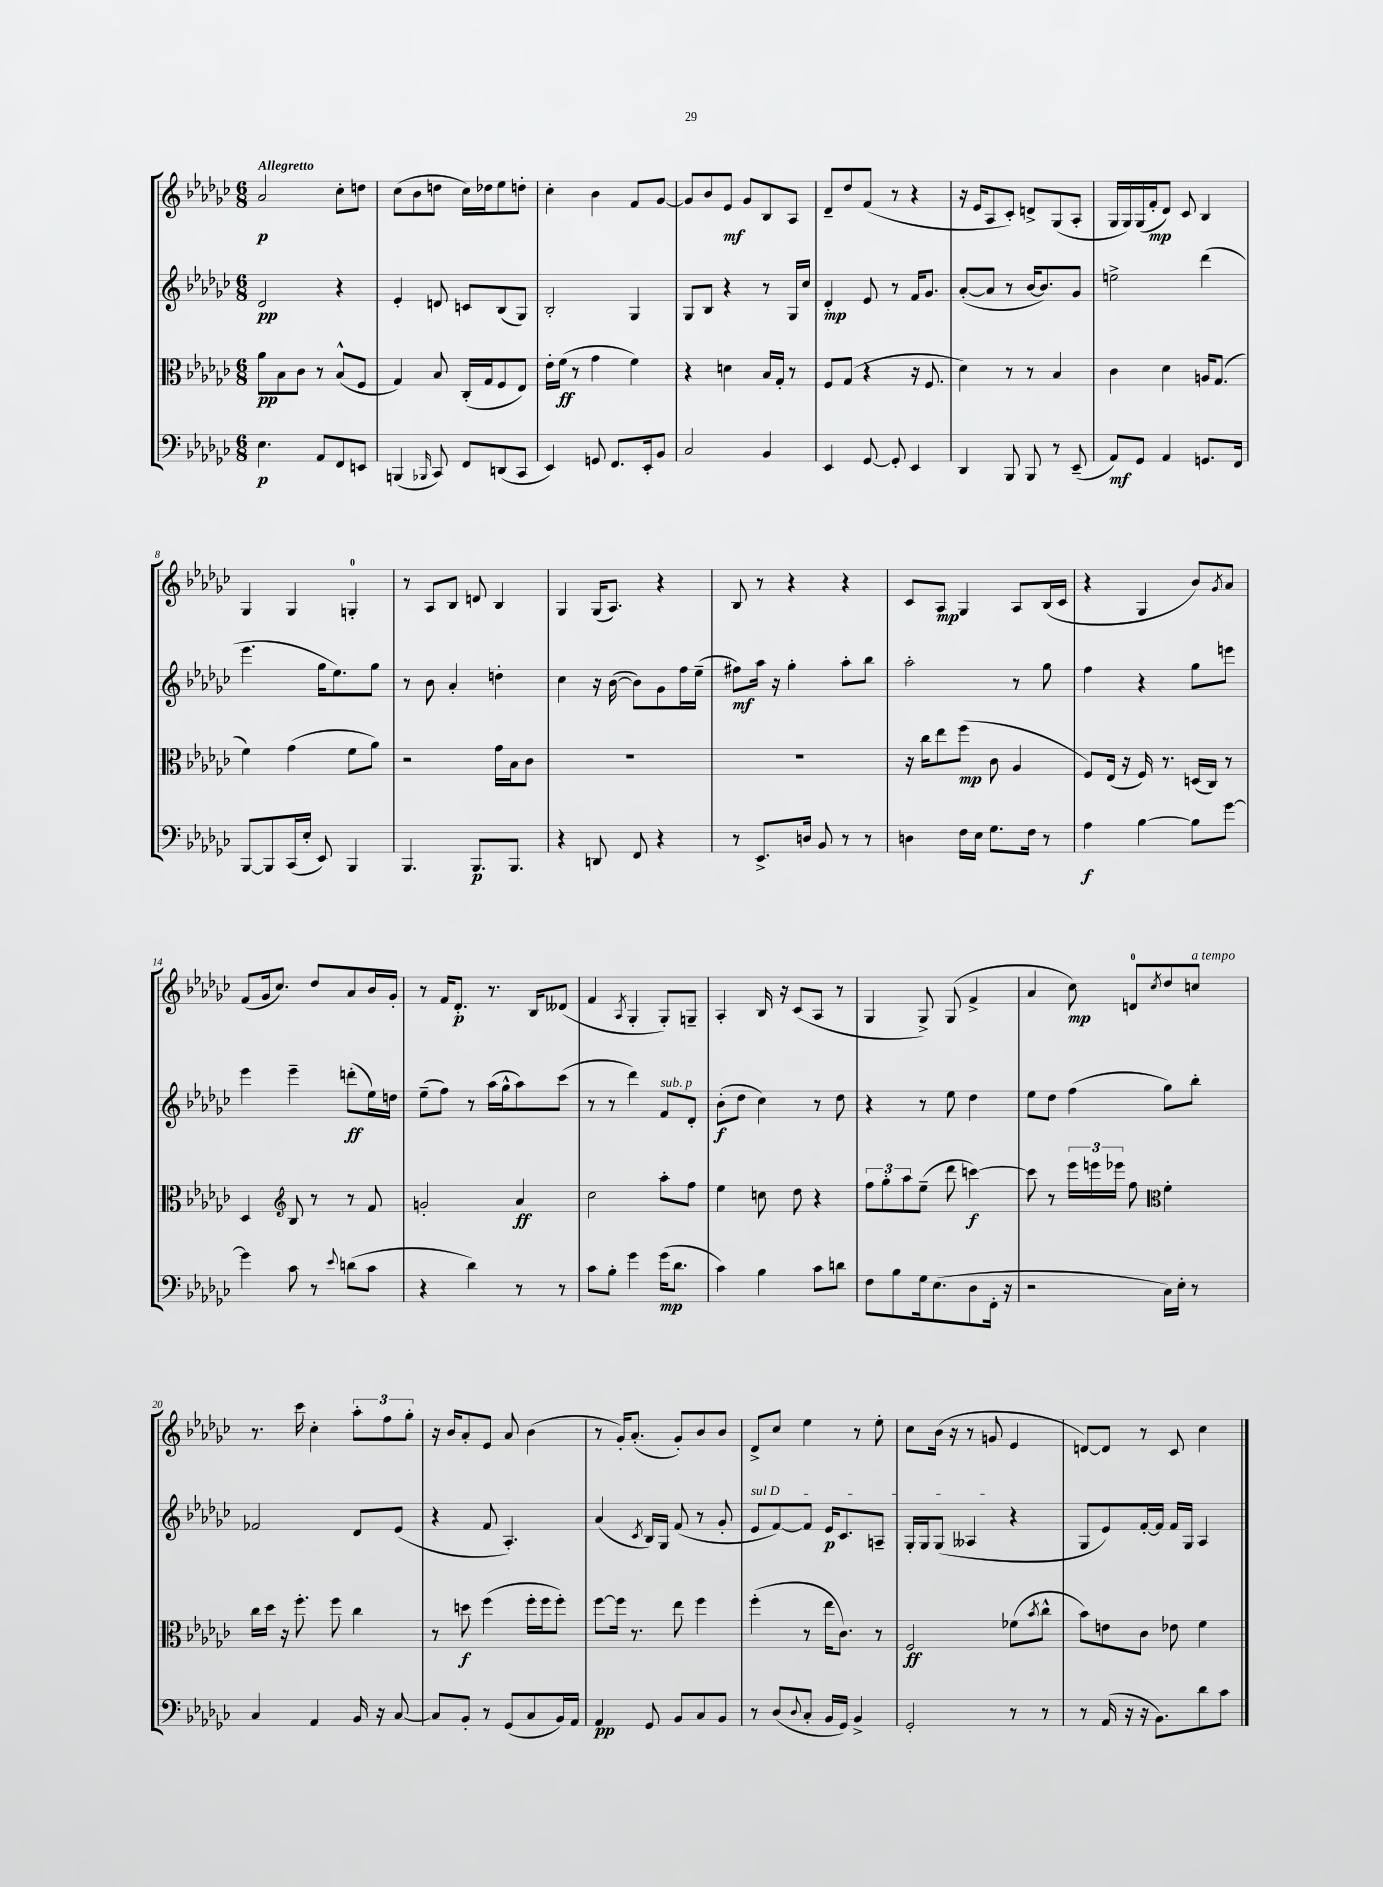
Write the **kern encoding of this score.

**kern	**dynam	**kern	**dynam	**kern	**dynam	**kern	**dynam
*part4	*part4	*part3	*part3	*part2	*part2	*part1	*part1
*staff4	*staff4	*staff3	*staff3	*staff2	*staff2	*staff1	*staff1
*clefF4	*	*clefC3	*	*clefG2	*	*clefG2	*
*k[b-e-a-d-g-c-]	*	*k[b-e-a-d-g-c-]	*	*k[b-e-a-d-g-c-]	*	*k[b-e-a-d-g-c-]	*
*M6/8	*	*M6/8	*	*M6/8	*	*M6/8	*
=1	=1	=1	=1	=1	=1	=1	=1
!	!	!	!	!	!	!LO:TX:a:B:t=Allegretto	!
4.E-\	p	8a-\L	pp	2d-/	pp	2a-/	p
.	.	8B-\	.	.	.	.	.
.	.	8c-\J	.	.	.	.	.
8AA-/L	.	8r	.	.	.	.	.
8FF/	.	(8B-^^/L	.	4r	.	8cc-'\L	.
8EEn/J	.	8F/J	.	.	.	8ddn\J	.
=2	=2	=2	=2	=2	=2	=2	=2
(4BBBn/	.	4G-/)	.	4e-'/	.	(8cc-\L	.
.	.	.	.	.	.	8b-\	.
16qqBBB-X/	.	.	.	.	.	.	.
8CC-/)	.	8B-/	.	8dn/	.	8ddn\J	.
8FF/L	.	(16C-'/LL	.	8cn/L	.	16cc-\LL)	.
.	.	16G-/J	.	.	.	16dd-X\J	.
(8DDn/	.	8F/	.	(8B-/	.	8ee-\	.
8CC-/J	.	8E-/J)	.	8G-/J)	.	8ddn'\J	.
=3	=3	=3	=3	=3	=3	=3	=3
4EE-/)	.	16e-'\LL	.	2B-'/	.	4cc-'\	.
.	.	(16f\JJ	ff	.	.	.	.
.	.	8r	.	.	.	.	.
8GGn/	.	4g-\	.	.	.	4b-\	.
8.FF/L	.	.	.	.	.	.	.
.	.	4f\)	.	4G-/	.	8f/L	.
16EE-'/k	.	.	.	.	.	.	.
8BB-/J	.	.	.	.	.	[8g-/J	.
=4	=4	=4	=4	=4	=4	=4	=4
2C-/	.	4r	.	8G-/L	.	8g-/L]	.
.	.	.	.	8B-/J	.	8b-/	.
.	.	4dn\	.	4r	.	8e-/J	mf
.	.	.	.	.	.	8g-/L	.
4BB-/	.	16B-/LL	.	8r	.	8B-/	.
.	.	16G-'/JJ	.	.	.	.	.
.	.	8r	.	16G-/LL	.	8A-/J	.
.	.	.	.	16cc-/JJ	.	.	.
=5	=5	=5	=5	=5	=5	=5	=5
4EE-/	.	8F/L	.	4d-'/	mp	8d-~/L	.
.	.	(8G-/J	.	.	.	8dd-/	.
[8GG-/	.	4r	.	8e-/	.	(8f/J	.
8GG-'/]	.	.	.	8r	.	8r	.
4EE-/	.	16r	.	16f/KL	.	4r	.
.	.	8.F/	.	8.g-/J	.	.	.
=6	=6	=6	=6	=6	=6	=6	=6
4DD-/	.	4d-\)	.	([8a-'/L	.	16r	.
.	.	.	.	.	.	16e-/KL	.
.	.	.	.	8a-/J]	.	8A-/	.
8BBB-/	.	8r	.	8r	.	8c-'/J)	.
8BBB-/	.	8r	.	[16b-/KL	.	8dn^/L	.
.	.	.	.	8.b-/])	.	.	.
8r	.	4B-/	.	.	.	(8G-/	.
(8EE-~/	.	.	.	8g-/J	.	8A-'/J	.
=7	=7	=7	=7	=7	=7	=7	=7
8AA-/L)	mf	4c-\	.	2een^\	.	16G-/LL	.
.	.	.	.	.	.	16G-/)	.
8GG-/J	.	.	.	.	.	(16G-/	.
.	.	.	.	.	.	16f'/J	mp
4AA-/	.	4d-\	.	.	.	8d-/J)	.
.	.	.	.	.	.	8c-/	.
8.GGn/L	.	16An/KL	.	(4ddd-\	.	4B-/	.
.	.	(8.G-/J	.	.	.	.	.
16FF/Jk	.	.	.	.	.	.	.
!!LO:LB:g=z
=8	=8	=8	=8	=8	=8	=8	=8
[8BBB-/L	.	4f\)	.	4.eee-\	.	4G-/	.
8BBB-/]	.	.	.	.	.	.	.
(16CC-/L	.	(4g-\	.	.	.	4G-/	.
16E-'/JJ	.	.	.	.	.	.	.
8EE-/)	.	.	.	16gg-\KL	.	.	.
.	.	.	.	8.ee-\)	.	.	.
4BBB-/	.	8f\L	.	.	.	4Gn'/	.
.	.	8a-\J)	.	8gg-\J	.	.	.
=9	=9	=9	=9	=9	=9	=9	=9
4.BBB-/	.	2r	.	8r	.	8r	.
.	.	.	.	8b-\	.	8A-/L	.
.	.	.	.	4a-'/	.	8B-/J	.
8.BBB-/L	p	.	.	.	.	8dn/	.
.	.	16g-\LL	.	4ddn'\	.	4B-/	.
8.BBB-/J	.	16B-\J	.	.	.	.	.
.	.	8c-\J	.	.	.	.	.
=10	=10	=10	=10	=10	=10	=10	=10
4r	.	2.r	.	4cc-\	.	4G-/	.
8DDn/	.	.	.	16r	.	(16G-/KL	.
.	.	.	.	([16b-\	.	8.A-/J)	.
8FF/	.	.	.	8b-\L])	.	.	.
4r	.	.	.	8g-\	.	4r	.
.	.	.	.	16ff\L	.	.	.
.	.	.	.	(16ee-~\JJ	.	.	.
=11	=11	=11	=11	=11	=11	=11	=11
8r	.	2.r	.	8ff#X\L)	mf	8B-/	.
8.EE-^/L	.	.	.	16aa-\Jk	.	8r	.
.	.	.	.	16r	.	.	.
.	.	.	.	4gg-'\	.	4r	.
16Dn/Jk	.	.	.	.	.	.	.
8BB-/	.	.	.	.	.	.	.
8r	.	.	.	8aa-'\L	.	4r	.
8r	.	.	.	8bb-\J	.	.	.
=12	=12	=12	=12	=12	=12	=12	=12
4Dn\	.	16r	.	2aa-'\	.	8c-/L	.
.	.	16cc-\KL	.	.	.	.	.
.	.	8ee-\	.	.	.	8A-/J	mp
16F\LL	.	(8ff\J	mp	.	.	4G-/	.
16E-\JJ	.	.	.	.	.	.	.
8.G-\L	.	8c-\	.	.	.	.	.
.	.	4A-/	.	8r	.	8A-/L	.
16F\Jk	.	.	.	.	.	.	.
8r	.	.	.	8gg-\	.	(16B-/L	.
.	.	.	.	.	.	16c-/JJ	.
=13	=13	=13	=13	=13	=13	=13	=13
4A-\	f	8F/L)	.	4ff\	.	4r	.
.	.	(16E-/Jk	.	.	.	.	.
.	.	16r	.	.	.	.	.
[4B-\	.	16F/)	.	4r	.	4G-/	.
.	.	8.r	.	.	.	.	.
8B-\L]	.	(16Dn/LL	.	8gg-\L	.	8b-/L)	.
.	.	16C-/JJ)	.	.	.	.	.
.	.	.	.	.	.	8qg-/	.
[8g-\J	.	8r	.	8eeen\J	.	8a-/J	.
!!LO:LB:g=z
=14	=14	=14	=14	=14	=14	=14	=14
4g-\]	.	4D-/	.	4eee-\	.	(8f/L	.
.	.	.	.	.	.	16g-/k	.
.	.	.	.	.	.	8.cc-/J)	.
*	*	*clefG2	*	*	*	*	*
8c-\	.	8B-/	.	4eee-~\	.	.	.
8r	.	8r	.	.	.	8dd-/L	.
8qqe-/	.	.	.	.	.	.	.
(8dn\L	.	8r	.	(8dddn'\L	ff	8a-/	.
8c-\J	.	8f/	.	16ee-\L)	.	16b-/L	.
.	.	.	.	16ddn\JJ	.	16g-'/JJ	.
=15	=15	=15	=15	=15	=15	=15	=15
4r	.	2gn'/	.	(8ee-~\L	.	8r	.
.	.	.	.	8ff\J)	.	16f/KL	.
.	.	.	.	.	.	8.d-'/J	p
4d-\)	.	.	.	8r	.	.	.
.	.	.	.	(16aa-\LL	.	8.r	.
.	.	.	.	16gg-^^\J	.	.	.
8r	.	4a-/	ff	8aa-\)	.	.	.
.	.	.	.	.	.	16B-/KL	.
8r	.	.	.	(8ccc-\J	.	(8d--X/J	.
=16	=16	=16	=16	=16	=16	=16	=16
8c-\L	.	2cc-\	.	8r	.	4f/	.
8B-'\J	.	.	.	8r	.	.	.
.	.	.	.	.	.	8qA-/	.
4g-\	.	.	.	4ddd-\)	.	4G-'/	.
!	!	!	!	!LO:TX:a:i:t=sub. p	!	!	!
(16g-\KL	mp	8aa-'\L	.	8f/L	.	8G-'/L)	.
8.d-\J	.	.	.	.	.	.	.
.	.	8ff\J	.	8d-'/J	.	8Gn~/J	.
=17	=17	=17	=17	=17	=17	=17	=17
4c-\)	.	4ee-\	.	(8b-'\L	f	4A-'/	.
.	.	.	.	8dd-\J	.	.	.
4B-\	.	8ccn\	.	4cc-\)	.	16B-/	.
.	.	.	.	.	.	16r	.
.	.	8dd-\	.	.	.	(8c-/L	.
8c-\L	.	4r	.	8r	.	8A-/J	.
8dn\J	.	.	.	8dd-\	.	8r	.
=18	=18	=18	=18	=18	=18	=18	=18
8F\L	.	12ff\L	.	4r	.	4G-/	.
.	.	12gg-'\	.	.	.	.	.
8B-\	.	.	.	.	.	.	.
.	.	12aa-\	.	.	.	.	.
16G-\k	.	(8ee-~\J	.	8r	.	8G-^/)	.
(8.E-\	.	.	.	.	.	.	.
.	.	8ddd-\	.	8ee-\	.	(8G-/	.
8D-\	.	[4cccn\)	f	4dd-\	.	4f^/	.
16FF'\Jk	.	.	.	.	.	.	.
16r	.	.	.	.	.	.	.
=19	=19	=19	=19	=19	=19	=19	=19
2r	.	8ccc\]	.	8ee-\L	.	4a-/	.
.	.	8r	.	8dd-\J	.	.	.
.	.	24eee-\LL	.	(4ff\	.	8cc-\)	mp
.	.	24eeen\	.	.	.	.	.
.	.	24eee-X\JJ	.	.	.	.	.
.	.	8ff\	.	.	.	8dn/L	.
*	*	*clefC3	*	*	*	*	*
.	.	.	.	.	.	8qcc-/	.
16C-\LL)	.	4f'\	.	8gg-\L)	.	8dd-/	.
16E-'\JJ	.	.	.	.	.	.	.
!	!	!	!	!	!	!LO:TX:a:i:t=a tempo	!
8r	.	.	.	8bb-'\J	.	8ccn/J	.
!!LO:LB:g=z
=20	=20	=20	=20	=20	=20	=20	=20
4C-/	.	16cc-\LL	.	2f-X/	.	8.r	.
.	.	16dd-\JJ	.	.	.	.	.
.	.	16r	.	.	.	.	.
.	.	8.ff'\	.	.	.	16ccc-\	.
4AA-/	.	.	.	.	.	4cc-'\	.
.	.	8ff\	.	.	.	.	.
16BB-/	.	4cc-\	.	8d-/L	.	12aa-'\L	.
16r	.	.	.	.	.	.	.
.	.	.	.	.	.	12ff\	.
[8C-/	.	.	.	(8e-/J	.	.	.
.	.	.	.	.	.	12gg-'\J	.
=21	=21	=21	=21	=21	=21	=21	=21
8C-/L]	.	8r	.	4r	.	16r	.
.	.	.	.	.	.	16b-/KL	.
8BB-'/J	.	8ddn\	f	.	.	8a-'/	.
8r	.	(4ff\	.	8f/	.	8e-/J	.
(8GG-/L	.	.	.	4.A-'/)	.	8a-/	.
8C-/	.	16ff'\LL	.	.	.	(4b-\	.
.	.	16ff\J	.	.	.	.	.
16BB-/L)	.	8ff'\J)	.	.	.	.	.
16AA-/JJ	.	.	.	.	.	.	.
=22	=22	=22	=22	=22	=22	=22	=22
4AA-/	pp	[8ff\L	.	(4a-/	.	8r	.
.	.	16ff\Jk]	.	.	.	16g-'/KL)	.
.	.	8.r	.	.	.	(8.a-'/J	.
.	.	.	.	8qc-/	.	.	.
8GG-/	.	.	.	16B-/LL)	.	.	.
.	.	.	.	16G-/JJ	.	.	.
8BB-/L	.	8ee-\	.	(8f/	.	8g-'/L)	.
8C-/	.	4ff\	.	8r	.	8b-/	.
8BB-/J	.	.	.	8g-'/	.	8b-/J	.
=23	=23	=23	=23	=23	=23	=23	=23
!	!	!	!	!LO:TX:a:i:t=sul D	!	!	!
8r	.	(4ff'\	.	8e-/L	.	8d-^/L	.
(8D-/L	.	.	.	[8f/)	.	8cc-/J	.
8qqD-/	.	.	.	.	.	.	.
8C-'/J	.	8r	.	8f/J]	.	4ee-\	.
16BB-/LL	.	16ee-\KL	.	16e-/KL	p	.	.
16GG-/JJ)	.	8.c-\J)	.	8.c-/	.	.	.
4BB-^/	.	.	.	.	.	8r	.
.	.	8r	.	8An~/J	.	8ee-'\	.
=24	=24	=24	=24	=24	=24	=24	=24
2GG-'/	.	2F/	ff	16G-'/LL	.	8cc-\L	.
.	.	.	.	16G-/J	.	.	.
.	.	.	.	(8G-/J	.	(16b-\Jk	.
.	.	.	.	.	.	16r	.
.	.	.	.	4A--X/	.	8r	.
.	.	.	.	.	.	8gn/	.
8r	.	(8f-X\L	.	4r	.	4e-/	.
.	.	8qb-/	.	.	.	.	.
8r	.	8cc-^^\J	.	.	.	.	.
=25	=25	=25	=25	=25	=25	=25	=25
8r	.	8b-\L)	.	8G-/L	.	[8dn/L)	.
(16AA-/	.	8en\	.	8e-/)	.	8d/J]	.
16r	.	.	.	.	.	.	.
16r	.	8c-\J	.	[16f'/L	.	8r	.
8.BB-\L)	.	.	.	16f/JJ]	.	.	.
.	.	8e-X\	.	16f/LL	.	8c-/	.
.	.	.	.	16G-/JJ	.	.	.
8d-\	.	4f\	.	4A-/	.	4cc-\	.
8c-\J	.	.	.	.	.	.	.
==	==	==	==	==	==	==	==
*-	*-	*-	*-	*-	*-	*-	*-
